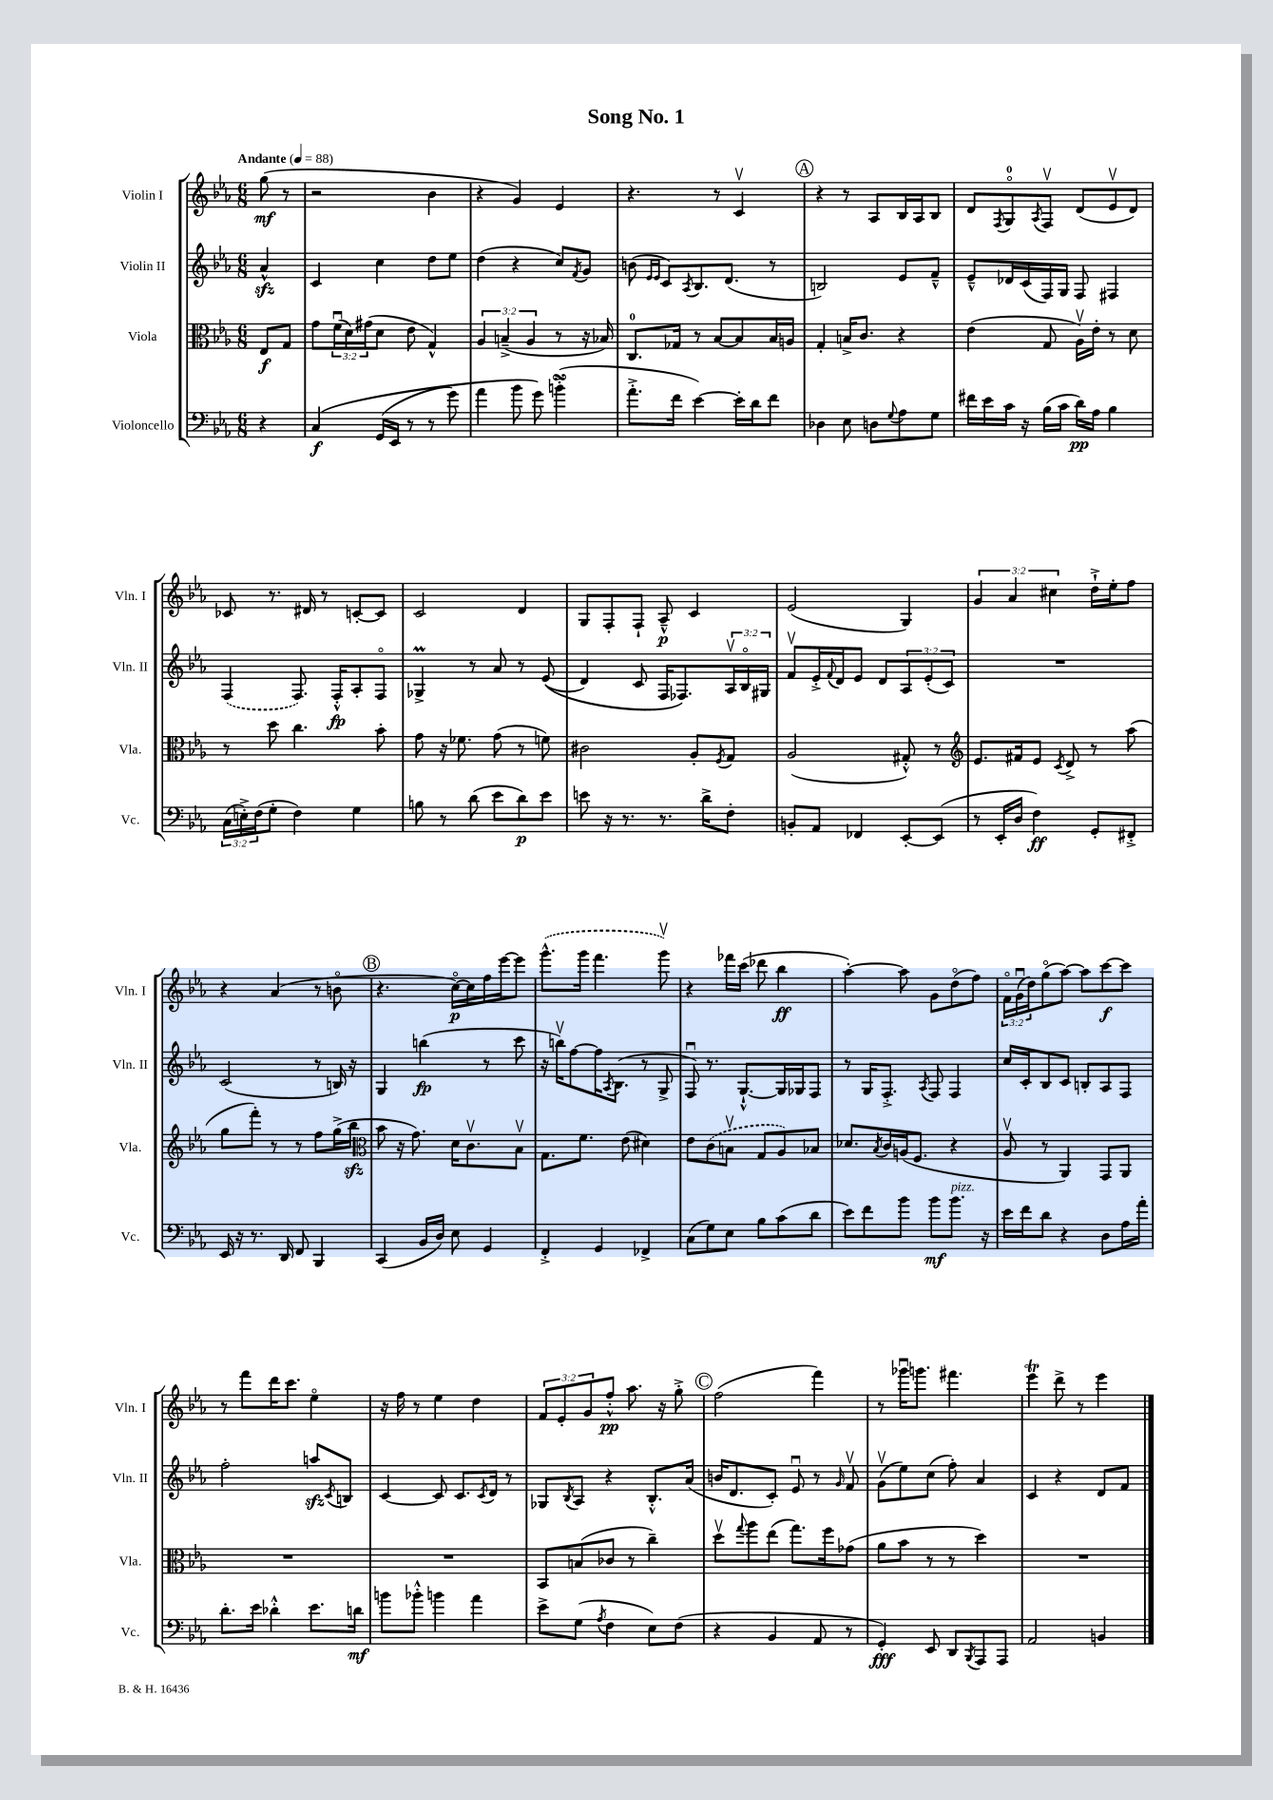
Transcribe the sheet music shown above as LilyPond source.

\header { title = "Song No. 1" }
<<
\new StaffGroup <<
\new Staff = "s0" \with { instrumentName = "Violin I" shortInstrumentName = "Vln. I" } {
    \clef treble \key ees \major \numericTimeSignature \time 6/8 \override Staff.TupletNumber.text = #tuplet-number::calc-fraction-text \partial 4 \tempo "Andante" 4 = 88
    g''8\mf( r8 |
    r2 bes'4 |
    r4 g'4) ees'4 |
    r4. r8 c'4\upbow |
    \mark \markup { \circle "A" } r4 r8 aes8 bes16 aes16 bes8 |
    d'8 \acciaccatura { f8 } g8-0\flageolet \acciaccatura { aes8 } f8\upbow d'8( ees'8\upbow d'8) |
    ces'8 r8. dis'16 r8 c'8~-. c'8 |
    c'2 d'4 |
    g8 f8-. f8-! aes8---^\p c'4 |
    ees'2( g4) |
    \tuplet 3/2 { g'4 aes'4 cis''4 } d''16-!-> ees''16-. f''8 |
    r4 aes'4( r8 b'8\flageolet |
    \mark \markup { \circle "B" } r4. c''16~\flageolet\p) c''16 f''16 ees'''16~ ees'''8 |
    \once \slurDashed g'''8.-^( g'''16 f'''4. g'''8\upbow) |
    r4 fes'''16 c'''16( des'''8 bes''4\ff |
    aes''4~-.) aes''8 g'8 d''8\flageolet( f''8) |
    \tuplet 3/2 { f'16\flageolet g'16\downbow( d''16) } g''8\flageolet( aes''8~) aes''8 c'''8~\f c'''8 |
    r8 f'''8 d'''16 c'''8. ees''4\flageolet |
    r16 f''16 r8 ees''4 d''4 |
    \tuplet 3/2 { f'8 ees'8-. g'8 } f''8-.-^\pp aes''8. r16 g''8-.-> |
    \mark \markup { \circle "C" } f''2( f'''4) |
    r8 ges'''16\downbow g'''8. fis'''4. |
    ees'''4\trill d'''8-> r8 ees'''4 \bar "|." |
}
\new Staff = "s1" \with { instrumentName = "Violin II" shortInstrumentName = "Vln. II" } {
    \clef treble \key ees \major \numericTimeSignature \time 6/8 \override Staff.TupletNumber.text = #tuplet-number::calc-fraction-text \partial 4
    aes'4-^\sfz |
    c'4 c''4 d''8 ees''8 |
    d''4( r4 c''8) \acciaccatura { f'8 } g'8 |
    b'8( \grace { ees'16 ees'16 } c'8) \acciaccatura { aes8 } bes8. d'8.( r8 |
    \mark \markup { \circle "A" } b2) ees'8 f'8---^ |
    ees'8---^ des'16 c'16( f16) g16 f8 fis4 |
    \once \slurDashed f4( f8.) f16-.-^\fp aes8-. f8\flageolet |
    ges4->\prall r8 aes'8 r8 ees'8(\( |
    d'4) c'8 f16 fes8.\) \tuplet 3/2 { aes16\upbow bes16\flageolet gis16 } |
    f'8\upbow ees'16-.-> \appoggiatura { f'8 } d'16 ees'8 d'8 \tuplet 3/2 { aes8 ees'8-.( c'8) } |
    R2. |
    c'2( r8 b16) r16 |
    \mark \markup { \circle "B" } g4 b''4\fp( r8 c'''8 |
    r16 b''16\upbow) f''8~ f''16 \acciaccatura { aes8 } bes8.( r8 g8-> |
    f8\downbow) r8. g8.~-!-^ g16 ges16 f8 |
    r8 g16 f8.-.-> \acciaccatura { aes8 } f8 f4 |
    c''16 c'16-. bes8 c'8 b8-. aes8 f8 |
    f''2-. a''8\sfz \acciaccatura { c'8 } b8 |
    c'4~ c'8 c'8. \acciaccatura { c'8 } d'16 r8 |
    ges8 \acciaccatura { bes8 } aes8 r4 bes8.-.-^ aes'16( |
    \mark \markup { \circle "C" } b'16 d'8. c'8-.) ees'8\downbow r8 \grace { g'16 } f'8\upbow |
    g'8\upbow( ees''8) c''8( f''8-.) aes'4 |
    c'4 r4 d'8 f'8 \bar "|." |
}
\new Staff = "s2" \with { instrumentName = "Viola" shortInstrumentName = "Vla." } {
    \clef alto \key ees \major \numericTimeSignature \time 6/8 \override Staff.TupletNumber.text = #tuplet-number::calc-fraction-text \partial 4
    ees8\f g8 |
    g'8 \tuplet 3/2 { f'16\downbow( d'16) gis'16( } d'8 ees'8 g4-^) |
    \tuplet 3/2 { aes4 b4--->( aes4 } r8 r16 bes16) |
    c8.-0 ges16 r8 bes8~ bes8 bes16 a16 |
    \mark \markup { \circle "A" } g4-. b16-> c'8. r4 |
    ees'4( g8 aes16\upbow) ees'16-. r8 d'8 |
    r8 d''8 c''4. bes'8-. |
    g'8 r16 fes'8. g'8( r8 f'8) |
    cis'2 aes8-. \acciaccatura { f8 } g8 |
    aes2( gis8-.-^) r8 |
    \clef treble ees'8. fis'16 ees'8 \acciaccatura { c'8 } d'8-> r8 aes''8( |
    g''8 f'''8-.) r8 r8 f''8 g''16->( bes''16\sfz |
    \mark \markup { \circle "B" } \clef alto bes'8 r16 g'8.) d'16 c'8.\upbow bes8\upbow |
    g8. f'8. ees'8( dis'4) |
    ees'8 \once \slurDashed c'8( b8\upbow g8 aes8) bes8 |
    des'8. \acciaccatura { bes8 } c'16 a16( f8. r4 |
    aes8\upbow r8 aes,4) g,8 aes,8 |
    R2. |
    R2. |
    bes,8 b8( ces'8 r8 c''4--) |
    \mark \markup { \circle "C" } d''8\upbow \appoggiatura { g''8 } aes''8 ees''8( g''8.) f''16 ges'8( |
    aes'8 bes'8 r8 r8 d''4) |
    R2. \bar "|." |
}
\new Staff = "s3" \with { instrumentName = "Violoncello" shortInstrumentName = "Vc." } {
    \clef bass \key ees \major \numericTimeSignature \time 6/8 \override Staff.TupletNumber.text = #tuplet-number::calc-fraction-text \partial 4
    r4 |
    c4\f\( g,16( ees,16 r8 r8 g'8) |
    aes'4 bes'8 g'8\) b'4-.->\turn( |
    aes'8.-.-> f'16 ees'4~) ees'16-. d'16 f'8 |
    \mark \markup { \circle "A" } des4 ees8 d8 \appoggiatura { g8 } aes8 g8 |
    fis'16 ees'16 c'16 r16 bes16( c'16 d'16\pp) aes16 bes4 |
    \tuplet 3/2 { c16( e16-.->) f16( } g8-. f4) g4 |
    b8 r8 d'8( ees'8 d'8\p) ees'8 |
    e'8 r16 r8. r8. d'16-> f8-. |
    b,8-. aes,8 fes,4 ees,8~-. ees,8( |
    r8 ees,16-. d16 f4\ff) g,8-. fis,8-.-> |
    ees,16 r16 r8. d,16 f,8 bes,,4 |
    \mark \markup { \circle "B" } c,4( bes,16 d16) ees8 g,4 |
    f,4-.-> g,4 fes,4-> |
    c8( g8) ees8 bes8 c'8( d'8 |
    ees'8) f'8 bes'8 bes'8\mf bes'8.^\markup { \italic "pizz." } r16 |
    ees'16 f'16 d'8 r4 d8 aes16 aes'16-. |
    d'8.-. ees'16 des'4-.-^ ees'8. d'16\mf |
    b'8 bes'8-.-^ b'4 aes'4 |
    ees'8-> g8( \acciaccatura { aes8 } f4 ees8) f8( |
    \mark \markup { \circle "C" } r4 bes,4 aes,8 r8 |
    g,4-.\fff) ees,8 d,8 \acciaccatura { bes,,8 } aes,,8 aes,,8 |
    aes,2 b,4 \bar "|." |
}
>>
>>
\layout { \context { \Score \remove "Bar_number_engraver" } }
